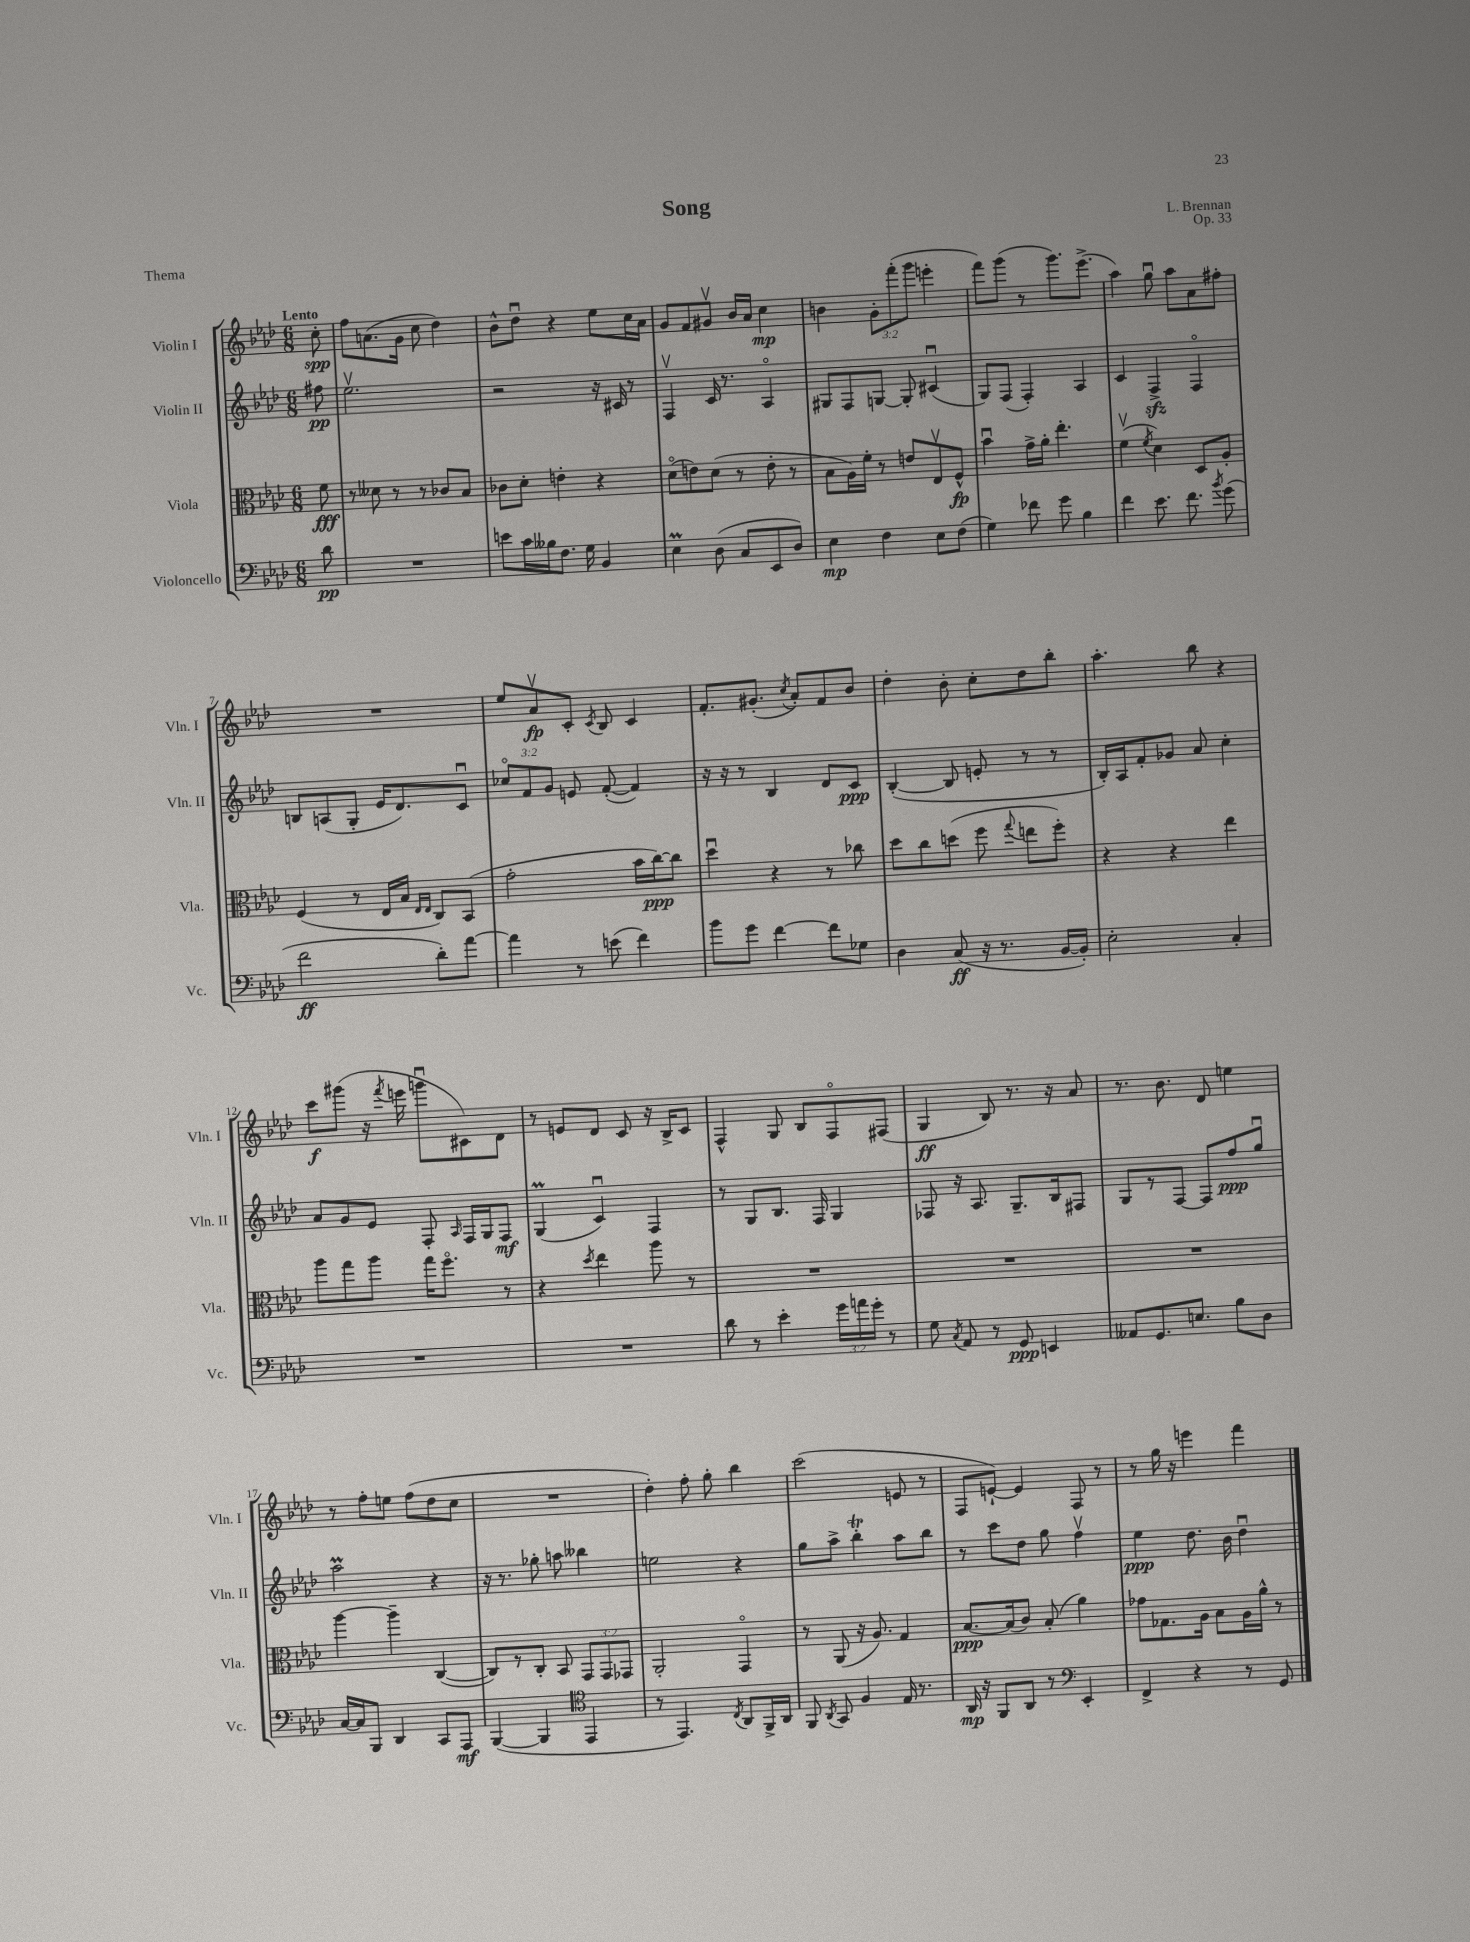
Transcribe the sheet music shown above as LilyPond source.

\header { title = "Song" composer = "L. Brennan" opus = "Op. 33" piece = "Thema" }
<<
\new StaffGroup <<
\new Staff = "s0" \with { instrumentName = "Violin I" shortInstrumentName = "Vln. I" } {
    \clef treble \key aes \major \numericTimeSignature \time 6/8 \override Staff.TupletNumber.text = #tuplet-number::calc-fraction-text \partial 8 \tempo "Lento"
    \autoBeamOff c''8-.\spp |
    f''8[ a'8.( g'16] c''8 des''4) |
    bes'8[-^ des''8]\downbow r4 ees''8[ c''16 aes'16] |
    g'8[ f'8 gis'8]\upbow bes'16[ aes'16] c''4\mp |
    b'4 \tuplet 3/2 { g'8[-. f'''8-.( g'''8] } e'''4-. |
    f'''8[) g'''8]( r8 g'''8.[) ees'''8.]->( |
    aes''4) g''8\downbow aes''8[ aes'8 fis''8]-. |
    R2. |
    ees''8[ aes'8\upbow\fp c'8]-. \acciaccatura { c'8 } bes8 c'4 |
    f'8.[-. gis'8.]-.( \acciaccatura { c''8 } aes'8[-.) f'8 bes'8] |
    des''4-. bes'8-. c''8[-. des''8 bes''8]-. |
    aes''4.-. bes''8 r4 |
    c'''8[\f gis'''8]( r16 \acciaccatura { f'''8 } e'''16 g'''8[\downbow cis'8) des'8] |
    r8 e'8[ des'8] c'8 r16 bes16[-> c'8] |
    f4-^ g8 bes8[ f8\flageolet fis8]( |
    g4\ff bes8) r8. r16 aes'8 |
    r8. bes'8. des'8 e''4 |
    r8 f''8[-. e''8] f''8[( des''8 c''8] |
    R2. |
    des''4-.) f''8-. g''8-. bes''4 |
    c'''2( e'8 r8 |
    f8[ e'8]~-!) e'4 f8 r8 |
    r8 g''16 r16 e'''4 f'''4 \bar "|." |
}
\new Staff = "s1" \with { instrumentName = "Violin II" shortInstrumentName = "Vln. II" } {
    \clef treble \key aes \major \numericTimeSignature \time 6/8 \override Staff.TupletNumber.text = #tuplet-number::calc-fraction-text \partial 8
    \autoBeamOff fis''8\pp |
    ees''2.\upbow |
    r2 r16 cis'16 r8 |
    f4\upbow c'16 r8. aes4\flageolet |
    gis8[ f8 g8]~ g8-. cis'4\downbow( |
    g8[) f8]( f4-.) aes4 |
    c'4 f4->\sfz f4\flageolet |
    b8[ a8( g8]-. ees'16[ des'8.) c'8]\downbow |
    \tuplet 3/2 { ces''8[\flageolet f'8 g'8] } e'8 f'8~-.( f'4) |
    r16 r16 r8 bes4 des'8[ c'8]\ppp |
    bes4~-.( bes8 e'8-. r8 r8 |
    bes16[-.) aes16 f'8-. ges'8] aes'8 c''4-. |
    aes'8[ g'8 ees'8] f8-. \grace { aes16 } f16[ g16 f8]\mf |
    g4\prall( c'4\downbow) f4 |
    r8 g8[ bes8.] f16 g4 |
    fes8 r16 aes8. g8.[-- bes16 fis8] |
    g8[ r8 f8]~ f8[ f''8\ppp g''8]\downbow |
    aes''2\prall r4 |
    r16 r8. ges''8-. a''8 beses''4 |
    e''2 r4 |
    g''8[ aes''8]-> bes''4-.\trill aes''8[ bes''8] |
    r8 c'''8[ des''8] g''8 f''4\upbow |
    ees''4\ppp des''8. bes'16 des''4\downbow \bar "|." |
}
\new Staff = "s2" \with { instrumentName = "Viola" shortInstrumentName = "Vla." } {
    \clef alto \key aes \major \numericTimeSignature \time 6/8 \override Staff.TupletNumber.text = #tuplet-number::calc-fraction-text \partial 8
    \autoBeamOff f'8\fff |
    r8 deses'8 r8 r8 ces'8[ bes8] |
    ces'8[ des'8]-. e'4-. r4 |
    des'8[\flageolet( e'8) des'8]( r8 e'8-. r8 |
    bes8[ aes16) f'16]-. r8 e'8[ ees8\upbow f8]-^\fp |
    bes'4\downbow g'16[-> aes'16]-. ees''4.-. |
    f'4\upbow( \acciaccatura { f'8 } des'4) des8[ aes8]-. |
    f4( r8 ees16[ bes16] \grace { ees16[ ees16] } c8[) bes,8]( |
    g'2-. bes'16[ c''16~\ppp) c''8] |
    des''4\downbow r4 r8 ces''8 |
    des''8[ c''8 d''8]( f''8 \appoggiatura { g''8 } e''8[ f''8]-.) |
    r4 r4 ees''4 |
    aes''8[ g''8 aes''8] g''16[ f''8.]\flageolet r8 |
    r4 \acciaccatura { des''8 } ees''4 aes''8 r8 |
    R2. |
    R2. |
    R2. |
    aes''4~ aes''4-- c4~( |
    c8[) r8 c8]-. bes,8 \tuplet 3/2 { g,8[ g,8 ges,8] } |
    aes,2-. g,4\flageolet |
    r8 aes,8( r16 aes8.) g4 |
    bes8.[~\ppp bes16( c'8]) bes8-.( aes'4) |
    ges'8[ ges8. aes16] bes8[ aes16 aes'16]-^ r8 \bar "|." |
}
\new Staff = "s3" \with { instrumentName = "Violoncello" shortInstrumentName = "Vc." } {
    \clef bass \key aes \major \numericTimeSignature \time 6/8 \override Staff.TupletNumber.text = #tuplet-number::calc-fraction-text \partial 8
    \autoBeamOff des'8\pp |
    R2. |
    e'8[ c'16 beses16 f8.] g16 bes,4 |
    ees4\prall des8( c8[ ees,8 des8]) |
    ees4\mp f4 ees8[ f8]( |
    g4) fes'8 g'8 bes4 |
    f'4 ees'8. f'8. \acciaccatura { bes'8 } g'8( |
    f'2\ff des'8[-.) aes'8]~ |
    aes'4 r8 e'8( f'4) |
    bes'8[ g'8] f'4~ f'8[ ges8] |
    des4 c8\ff( r16 r8. bes,16[~ bes,16]-.) |
    ees2-. c4-. |
    R2. |
    R2. |
    des'8 r8 ees'4-. \tuplet 3/2 { g'16[ a'16 g'16]-. } r8 |
    g8 \acciaccatura { c8 } aes,8 r8 g,8\ppp e,4 |
    aeses,8[ g,8. e8.] bes8[ des8] |
    c16[~ c16 bes,,8] des,4 c,8[ aes,,8]\mf |
    bes,,4~( bes,,4 \clef tenor ees,4 |
    r8 ees,4.) \acciaccatura { c8 } aes,8[ f,16-> aes,16] |
    f,8 \acciaccatura { aes,8 } g,8 f4 ees16 r8. |
    aes,16\mp r16 f,8[ aes,8] r8 \clef bass ees,4-. |
    f,4-> r4 r8 g,8 \bar "|." |
}
>>
>>
